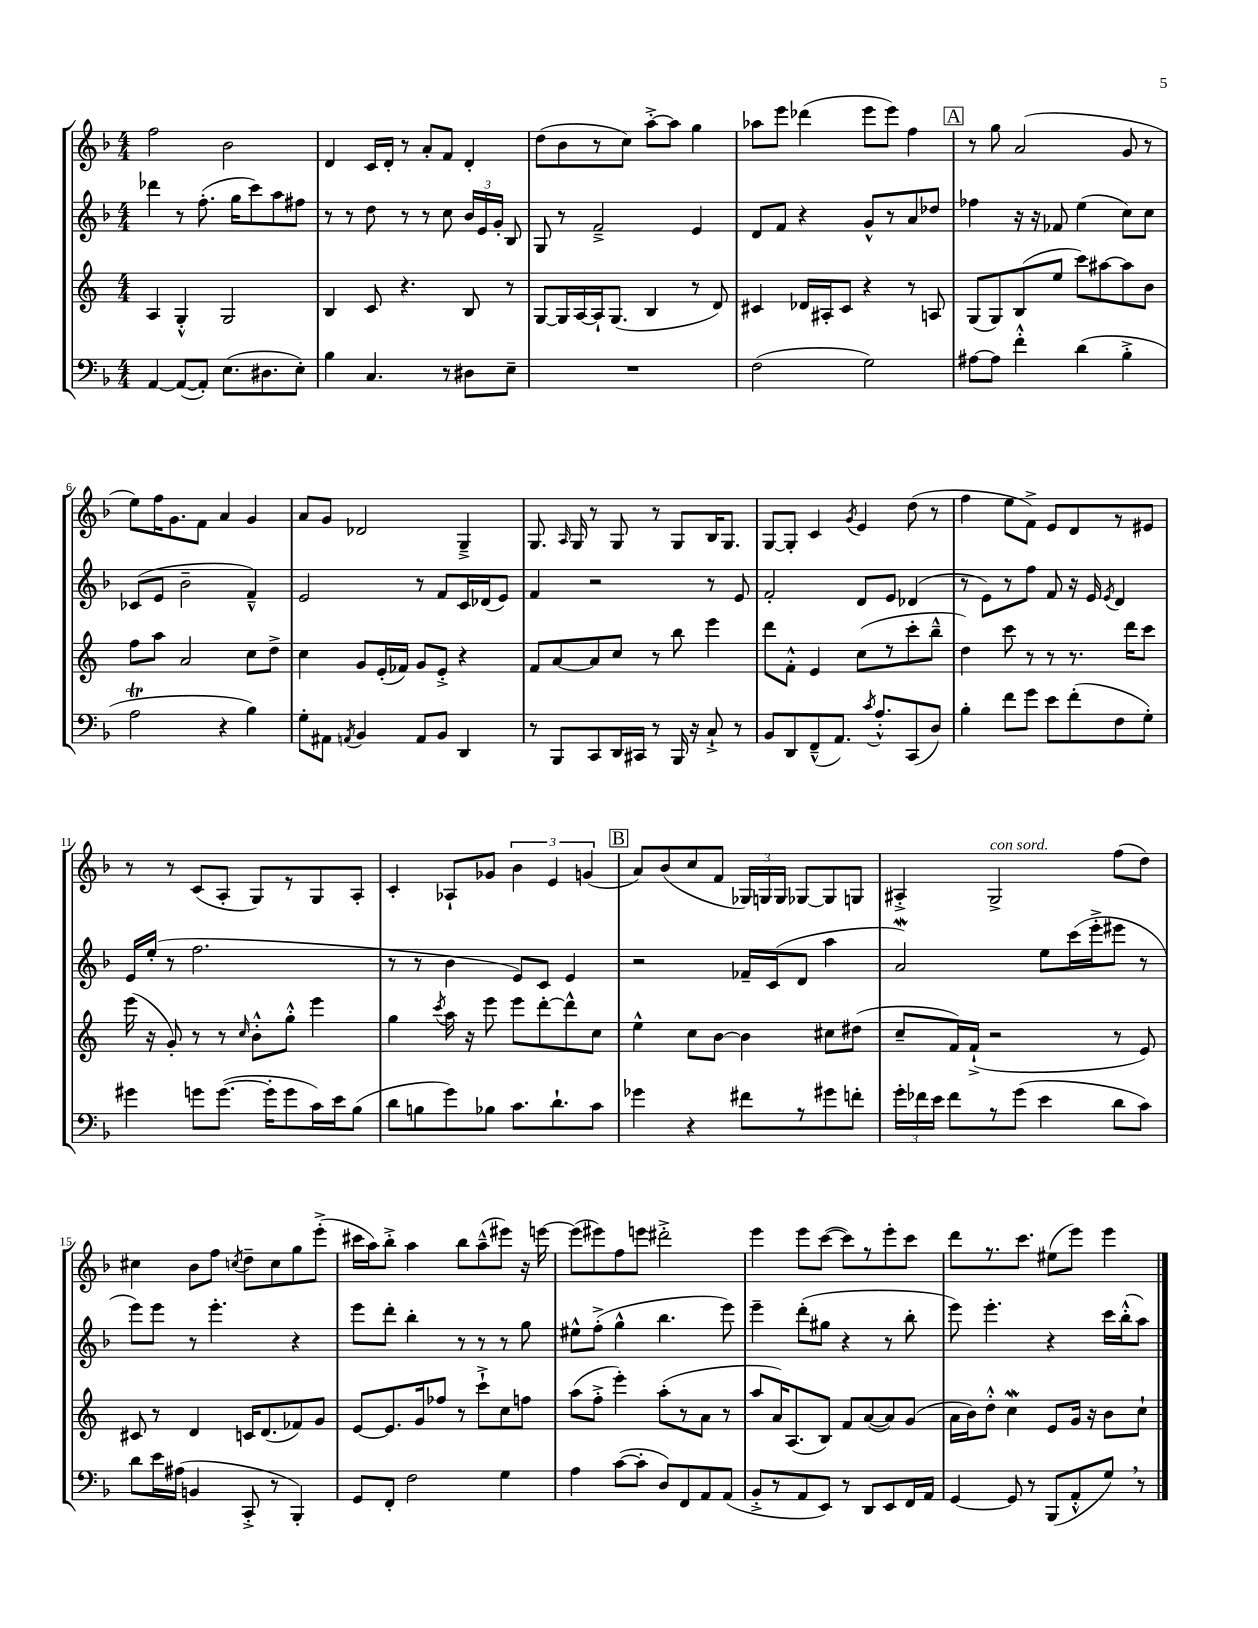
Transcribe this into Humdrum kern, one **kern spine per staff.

**kern	**kern	**kern	**kern
*staff4	*staff3	*staff2	*staff1
*clefF4	*clefG2	*clefG2	*clefG2
*k[b-]	*k[]	*k[b-]	*k[b-]
*M4/4	*M4/4	*M4/4	*M4/4
[4AA	4A	4ddd-	2ff
(8AA_	4G'^^	8r	.
8AA'])	.	(8.ff'	.
(8.E	2G	.	2b-
.	.	16gg	.
.	.	8ccc)	.
8.D#	.	.	.
.	.	8aa	.
8E')	.	8ff#	.
=	=	=	=
4B-	4B	8r	4d
.	.	8r	.
4.C	8c	8dd	16c
.	.	.	16d'
.	4.r	8r	8r
.	.	8r	8a'
8r	.	8cc	8f
8D#	8B	24b-	4d'
.	.	24e	.
.	.	24g'	.
8E~	8r	8B-	.
=	=	=	=
1r	[8G	8G	(8dd
.	16G]	8r	8b-
.	[16A	.	.
.	16A`]	2f~^	8r
.	(8.G	.	.
.	.	.	8cc)
.	4B	.	[8aa'^
.	.	.	8aa]
.	8r	4e	4gg
.	8d)	.	.
=	=	=	=
(2F	4c#	8d	8aa-
.	.	8f	8eee
.	16d-	4r	(4ddd-
.	16A#'	.	.
.	8c#	.	.
2G)	4r	8g^^	8eee
.	.	8r	8eee)
.	8r	8a	4ff
.	8A	8dd-	.
=	=	=	=
[8A#	(8G	4ff-	8r
8A#]	8G)	.	8gg
4f'^^	(8B	16r	(2a
.	.	16r	.
.	8ee	8f-	.
(4d	8ccc)	(4ee	.
.	[8aa#	.	.
4B-'^	8aa#]	8cc)	8g
.	8b	8cc	8r
=	=	=	=
2A	8ff	(8c-	8ee)
.	8aa	8e	16ff
.	.	.	8.g
.	2a	2b-~	.
.	.	.	8f
4r	.	.	4a
4B-)	8cc	4f~^^)	4g
.	8dd^	.	.
=	=	=	=
8G'	4cc	2e	8a
8AA#	.	.	8g
8qAA	.	.	.
4BB-	8g	.	2d-
.	(16e'	.	.
.	16f-)	.	.
8AA	8g	8r	.
8BB-	8e'^	8f	.
4DD	4r	16c	4G~^
.	.	(16d-	.
.	.	8e)	.
=	=	=	=
8r	8f	4f	8.G
8BBB-	[8a	.	.
.	.	.	16qqA
.	.	.	16G
8CC	8a]	2r	8r
16DD	8cc	.	8G
16CC#	.	.	.
8r	8r	.	8r
16BBB-	8bb	.	8G
16r	.	.	.
8C`^	4eee	8r	16B-
.	.	.	8.G
8r	.	8e	.
=	=	=	=
8BB-	8ddd	2f'	[8G
8DD	8f'^^	.	8G']
(8FF~^^	4e	.	4c
8.AA)	.	.	.
.	.	.	8qg
.	(8cc	8d	4e
8qc	.	.	.
8.A'^^	.	.	.
.	8r	8e	.
(8CC	8ccc'	(4d-	(8dd
8D)	8bb~^^	.	8r
=	=	=	=
4B-'	4dd)	8r	4ff
.	.	8e)	.
8f	8ccc	8r	8ee
8g	8r	8ff	8f^)
8e	8r	8f	8e
(8f'	8.r	16r	8d
.	.	16e	.
.	.	8qe	.
8F	.	4d	8r
.	16ddd	.	.
8G')	8ccc	.	8e#
=	=	=	=
4g#	(16eee	16e	8r
.	16r	(16ee'	.
.	8g')	8r	8r
8g	8r	2.ff	(8c
([8.g	8r	.	8A'
.	16qqcc	.	.
.	8b'^^	.	8G)
16g']	.	.	.
8g	8gg'^^	.	8r
16c)	4eee	.	8G
16e	.	.	.
(8B-	.	.	8A'
=	=	=	=
8d	4gg	8r	4c'
8B	.	8r	.
.	8qccc	.	.
8g)	16aa	4b-	8A-`
.	16r	.	.
8B-	8eee	.	8g-
8.c	8eee	8e)	6b-
.	[8ddd'	8c	.
.	.	.	6e
8.d`	.	.	.
.	8ddd^^]	4e	.
.	.	.	(6g
8c	8cc	.	.
=	=	=	=
4g-	4ee^^	2r	8a)
.	.	.	(8b-
4r	8cc	.	8cc
.	[8b	.	8f
8f#	4b]	16f-~	24G-)
.	.	.	24G
.	.	(16c	.
.	.	.	24G
8r	.	8d	[8G-
8g#	8cc#	4aa	8G-]
8f'	(8dd#	.	8G
=	=	=	=
24g'	8cc~	2a)	4A#'^
24f-	.	.	.
24e	.	.	.
8f-	16f)	.	.
.	(16f`^	.	.
8r	2r	.	2G^
(8g	.	.	.
4e	.	8ee	.
.	.	(16ccc	.
.	.	16eee'^	.
8d	8r	8eee#	(8ff
8c)	8e)	8r	8dd)
=	=	=	=
8d	8c#	8eee)	4cc#
16e	8r	8eee	.
(16A#	.	.	.
4BB	4d	8r	8b-
.	.	4.eee'	8ff
.	.	.	8qcc
8CC'^	16c	.	8dd~
.	(8.d	.	.
8r	.	.	8cc
4BBB-')	8f-)	4r	8gg
.	8g	.	(8eee'^
=	=	=	=
8GG	[8e	8eee	16ccc#
.	.	.	16aa)
8FF'	8.e]	8ddd'	8bb-'^
2F	.	4bb-'	4aa
.	16g	.	.
.	8ff-	.	.
.	8r	8r	8bb-
.	8ccc`^	8r	(8aa~^^
4G	8cc	8r	8eee#)
.	8ff	8gg	16r
.	.	.	[16eee
=	=	=	=
4A	(8aa	8ee#^^	(8eee]
.	8ff'^	(8ff'^	8eee#)
([8c	4eee')	4gg^^	8ff
8c']	.	.	8eee
8D)	(8aa'	4.bb-	2ddd#'^
8FF	8r	.	.
8AA	8a	.	.
(8AA	8r	8eee)	.
=	=	=	=
8BB-'^	8aa	4eee~	4eee
8r	16a)	.	.
.	(8.A	.	.
8AA	.	(8ddd'	8eee
8EE)	8B)	8gg#	([8ccc
8r	8f	4r	8ccc])
8DD	([8a	.	8r
8EE	8a])	8r	8eee'
16FF	(8g	8bb-'	8ccc
16AA	.	.	.
=	=	=	=
[4GG	16a	8eee)	8ddd
.	16b)	.	.
.	8dd'^^	4.eee'	8.r
8GG]	4cc	.	.
.	.	.	8.ccc
8r	.	.	.
(8BBB-	8e	4r	(8ee#
8AA'^^	16g	.	8eee)
.	16r	.	.
8G)	8b	16ccc	4eee
.	.	(16bb-'^^	.
8r	8cc`	8aa)	.
==	==	==	==
*-	*-	*-	*-
